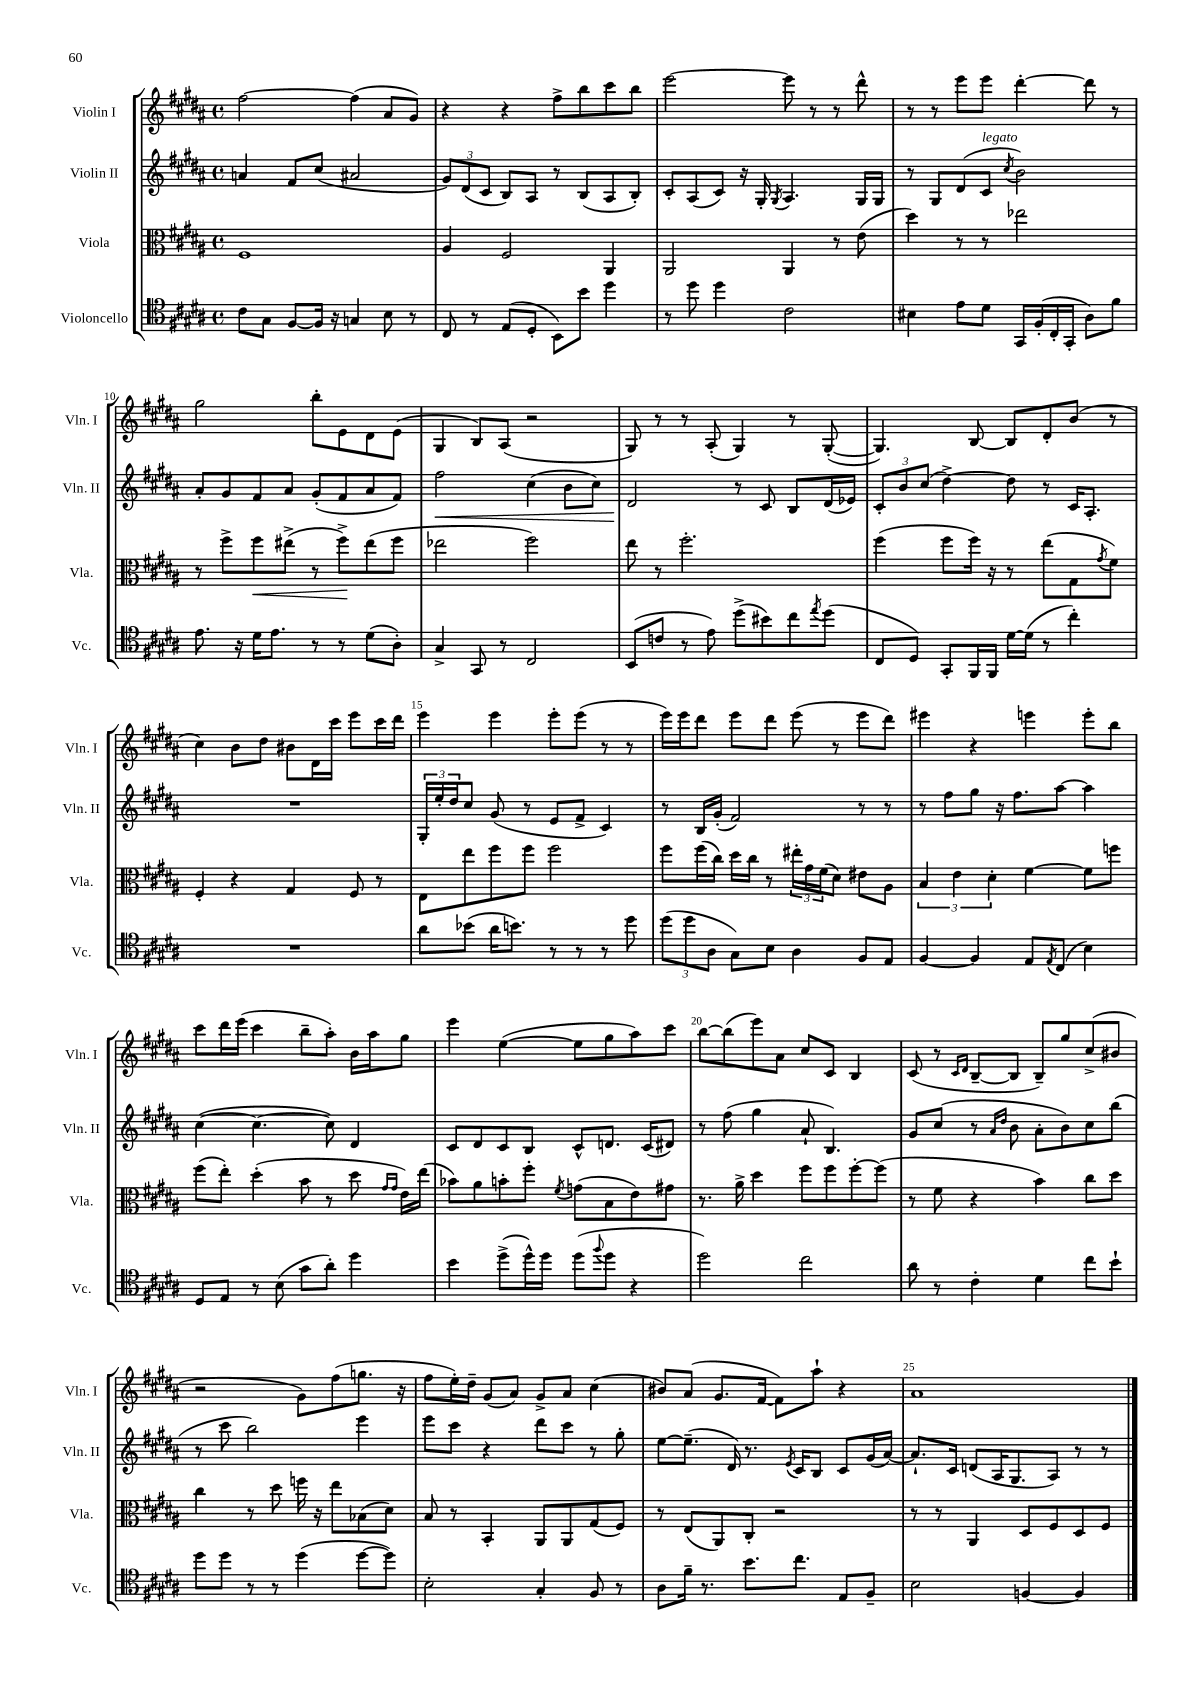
<<
\new StaffGroup <<
\new Staff = "s0" \with { instrumentName = "Violin I" shortInstrumentName = "Vln. I" } {
    \clef treble \key b \major \defaultTimeSignature \time 4/4
    fis''2~ fis''4( ais'8 gis'8) |
    r4 r4 fis''8-> b''8 cis'''8 b''8 |
    e'''2~ e'''8 r8 r8 dis'''8-^ |
    r8 r8 e'''8 e'''8 dis'''4~-. dis'''8 r8 |
    gis''2 b''8-. e'8 dis'8 e'8( |
    gis4 b8) ais8( r2 |
    gis8) r8 r8 ais8-.( gis4) r8 gis8~-.( |
    gis4.) b8~ b8 dis'8-. b'8( r8 |
    cis''4) b'8 dis''8 bis'8 dis'16 cis'''16 e'''8 cis'''16 dis'''16 |
    e'''4 e'''4 e'''8-. e'''8( r8 r8 |
    e'''16) e'''16 dis'''8 e'''8 dis'''8 e'''8( r8 e'''8 dis'''8) |
    eis'''4 r4 e'''4 e'''8-. b''8 |
    cis'''8 dis'''16 e'''16( cis'''4 b''8-- ais''8-.) b'16 ais''16 gis''8 |
    e'''4 e''4~( e''8 gis''8 ais''8) cis'''8 |
    b''8~ b''8( e'''8) ais'8 cis''8 cis'8 b4 |
    cis'8( r8 \grace { cis'16 dis'16 } b8~-- b8 b8--) gis''8 cis''8->( bis'8 |
    r2 gis'8) fis''8( g''8. r16 |
    fis''8 e''16-.) dis''16-- gis'8( ais'8) gis'8-> ais'8 cis''4( |
    bis'8) ais'8( gis'8. fis'16~ fis'8) ais''8-! r4 |
    ais'1 \bar "|." |
}
\new Staff = "s1" \with { instrumentName = "Violin II" shortInstrumentName = "Vln. II" } {
    \clef treble \key b \major \defaultTimeSignature \time 4/4
    a'4 fis'8 cis''8( ais'2 |
    \tuplet 3/2 { gis'8) dis'8( cis'8 } b8) ais8 r8 b8( ais8 b8-.) |
    cis'8-. ais8( cis'8) r16 gis16-. \acciaccatura { gis8 } ais4. gis16 gis16 |
    r8 gis8 dis'8( cis'8^\markup { \italic "legato" } \acciaccatura { cis''8 } b'2) |
    ais'8-. gis'8 fis'8 ais'8 gis'8-.( fis'8 ais'8 fis'8) |
    fis''2\< cis''4( b'8 cis''8) |
    dis'2\! r8 cis'8 b8 dis'16( ees'16) |
    \tuplet 3/2 { cis'8-. b'8 cis''8( } dis''4~->) dis''8 r8 cis'16 ais8.-. |
    R1 |
    \tuplet 3/2 { gis16-. e''16-. dis''16 } cis''8 gis'8( r8 e'8 fis'8-> cis'4) |
    r8 b16 gis'16-.( fis'2) r8 r8 |
    r8 fis''8 gis''8 r16 fis''8. ais''8~ ais''4 |
    cis''4~( cis''4.~ cis''8) dis'4 |
    cis'8 dis'8 cis'8 b8 cis'8-^ d'8. cis'16( dis'8) |
    r8 fis''8( gis''4 ais'8-! b4.) |
    gis'8 cis''8( r8 \grace { ais'16 dis''16 } b'8 ais'8-. b'8) cis''8 b''8( |
    r8 cis'''8 b''2) e'''4 |
    e'''8 cis'''8 r4 dis'''8 cis'''8 r8 gis''8-. |
    e''8~ e''8.--( dis'16) r8. \acciaccatura { e'8 } cis'16 b8 cis'8 gis'16( ais'16~) |
    ais'8.-! cis'16 d'8( ais16 gis8. ais8) r8 r8 \bar "|." |
}
\new Staff = "s2" \with { instrumentName = "Viola" shortInstrumentName = "Vla." } {
    \clef alto \key b \major \defaultTimeSignature \time 4/4
    fis1 |
    ais4 fis2 ais,4 |
    ais,2 ais,4 r8 e'8( |
    dis''4) r8 r8 ees''2 |
    r8 fis''8-> fis''8\< eis''8->( r8 fis''8->\!) eis''8( fis''8 |
    ees''2 fis''2) |
    e''8 r8 fis''2.-. |
    fis''4( fis''8 fis''16) r16 r8 e''8( gis8 \acciaccatura { gis'8 } fis'8) |
    fis4-. r4 gis4 fis8 r8 |
    e8 e''8 fis''8 fis''8 fis''2 |
    fis''8 fis''16( cis''16) dis''16 cis''16 r8 \tuplet 3/2 { eis''16-. gis'16 fis'16( } dis'8) eis'8 ais8 |
    \tuplet 3/2 { b4 e'4 dis'4-. } fis'4~ fis'8 f''8 |
    fis''8( e''8-.) dis''4-.( b'8 r8 dis''8 \grace { gis'16 gis'16 } e'16) e''16( |
    bes'8) ais'8 b'8-. fis''8-. \acciaccatura { fis'8 } g'8( b8 e'8) gis'8 |
    r8. ais'16-> dis''4 fis''8 fis''8 fis''8~-. fis''8( |
    r8 fis'8 r4 b'4) cis''8 dis''8 |
    cis''4 r8 dis''8 f''16 r16 e''8 bes8( dis'8) |
    b8 r8 b,4-. ais,8 ais,8 gis8( fis8) |
    r8 e8( ais,8) cis8-. r2 |
    r8 r8 ais,4 dis8 fis8 dis8 fis8 \bar "|." |
}
\new Staff = "s3" \with { instrumentName = "Violoncello" shortInstrumentName = "Vc." } {
    \clef tenor \key b \major \defaultTimeSignature \time 4/4
    cis'8 gis8 fis8~ fis16 r16 g4 b8 r8 |
    cis8 r8 e8( dis8-. b,8) b'8 dis''4 |
    r8 dis''8 dis''4 cis'2 |
    bis4 e'8 dis'8 gis,16 fis16-.( cis16-. gis,16-. ais8) fis'8 |
    e'8. r16 dis'16 e'8. r8 r8 dis'8( ais8-.) |
    gis4-> gis,8 r8 cis2 |
    b,8( c'8 r8 e'8) dis''8->( bis'8) cis''8 \acciaccatura { e''8 } dis''8( |
    cis8 dis8) gis,8-. fis,16 fis,16 dis'16~ dis'16( r8 cis''4-.) |
    R1 |
    ais'8 bes'8( ais'16 b'8.) r8 r8 r8 dis''8 |
    \tuplet 3/2 { dis''8( dis''8 ais8 } gis8) b8 ais4 fis8 e8 |
    fis4~ fis4 e8 \acciaccatura { e8 } cis8( b4) |
    dis8 e8 r8 b8( gis'8 ais'8-.) dis''4 |
    b'4 dis''8->( dis''16-^) dis''16 dis''8( \appoggiatura { fis''8 } dis''8 r4 |
    dis''2) cis''2 |
    ais'8 r8 cis'4-. dis'4 cis''8 b'8-! |
    dis''8 dis''8 r8 r8 dis''4( dis''8~ dis''8) |
    b2-. gis4-. fis8 r8 |
    ais8 fis'16-- r8. b'8. cis''8. e8 fis8-- |
    b2 f4~ f4 \bar "|." |
}
>>
>>
\layout { \context { \Score currentBarNumber = #6 \override BarNumber.break-visibility = ##(#f #t #t) barNumberVisibility = #(every-nth-bar-number-visible 5) } }
